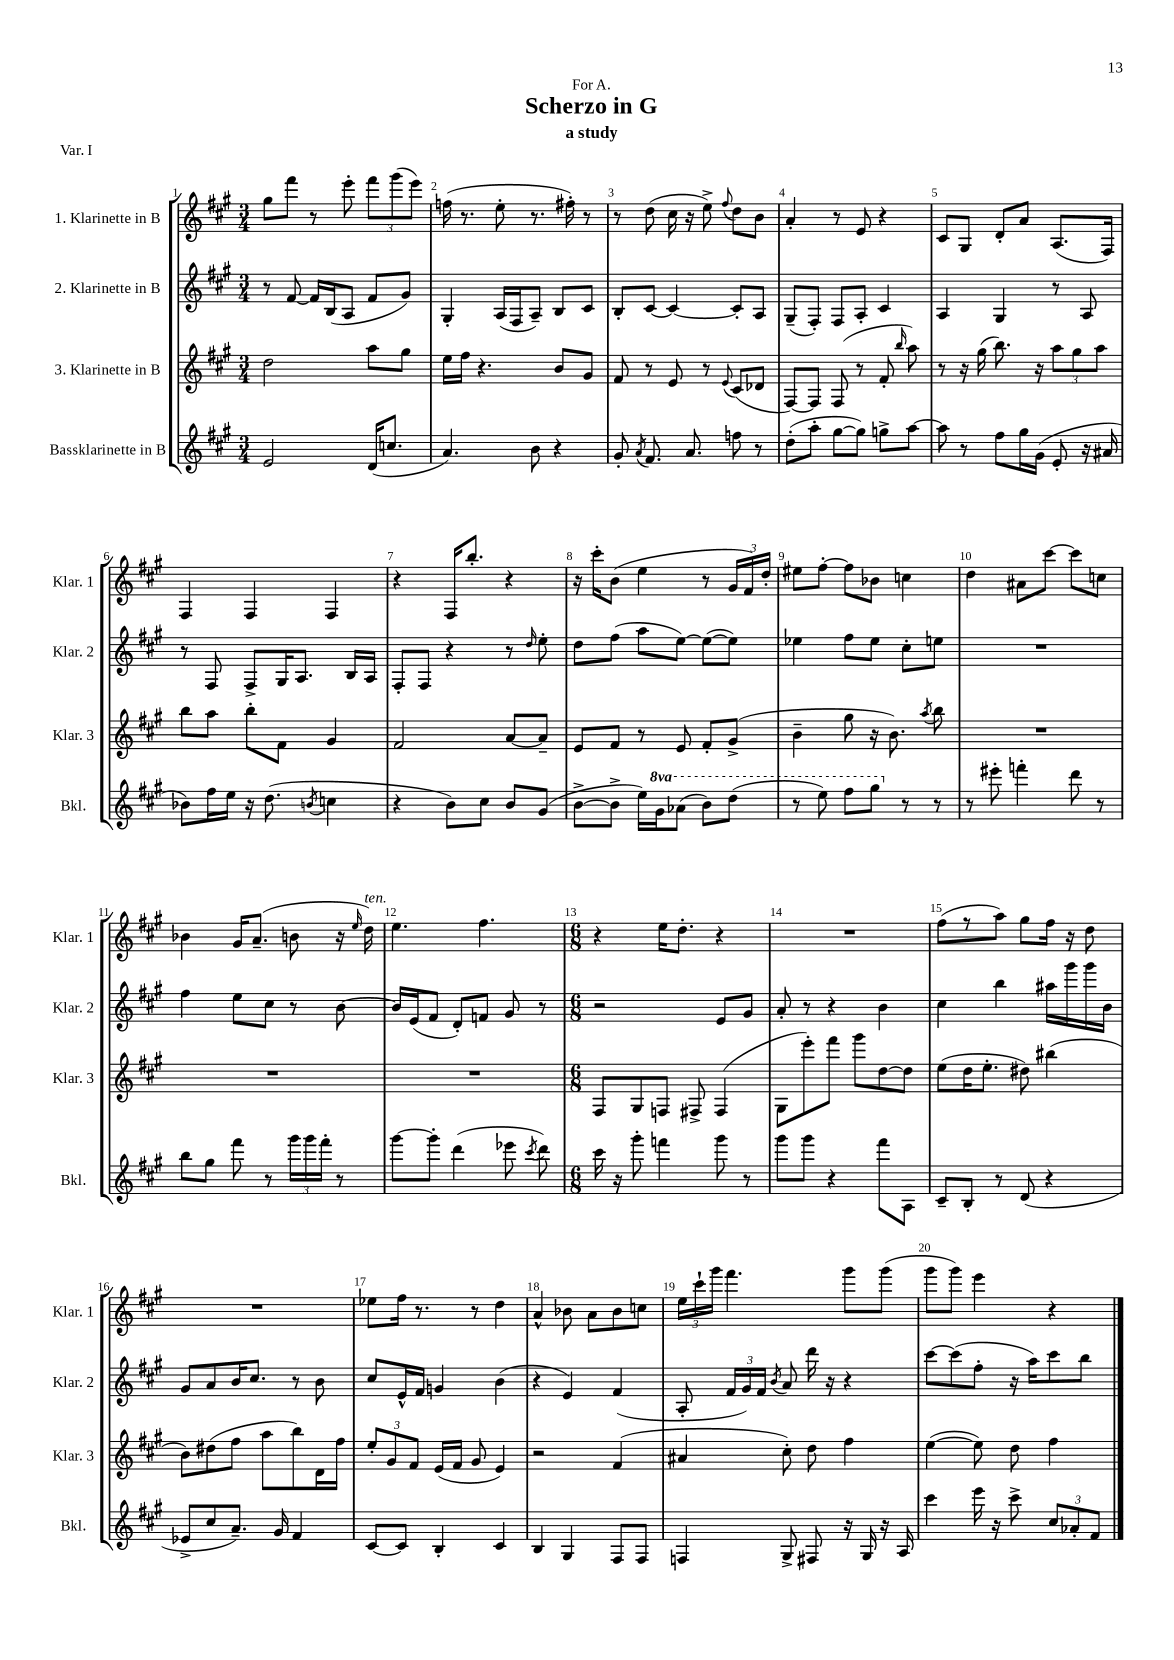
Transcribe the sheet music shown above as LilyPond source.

\header { title = "Scherzo in G" subtitle = "a study" dedication = "For A." piece = "Var. I" }
<<
\new StaffGroup <<
\new Staff = "s0" \with { instrumentName = "1. Klarinette in B" shortInstrumentName = "Klar. 1" } {
    \clef treble \key a \major \numericTimeSignature \time 3/4
    \autoBeamOff gis''8[ fis'''8] r8 e'''8-. \tuplet 3/2 { fis'''8[ gis'''8( e'''8]) } |
    f''16( r8. e''8-. r8. fis''16-.) r8 |
    r8 d''8( cis''16 r16 e''8->) \appoggiatura { fis''8 } d''8[ b'8] |
    a'4-. r8 e'8 r4 |
    cis'8[ gis8] d'8[-. a'8] a8.[( fis16]) |
    fis4 fis4 fis4 |
    r4 fis16[ b''8.]-. r4 |
    r16 cis'''16[-. b'8]( e''4 r8 \tuplet 3/2 { gis'16[ fis'16) d''16]-. } |
    eis''8[ fis''8]~-. fis''8[ bes'8] c''4 |
    d''4 ais'8[ cis'''8]~ cis'''8[ c''8] |
    bes'4 gis'16[ a'8.]--( b'8 r16 \grace { e''16 } d''16^\markup { \italic "ten." }) |
    e''4. fis''4. |
    \numericTimeSignature \time 6/8 r4 e''16[ d''8.]-. r4 |
    R2. |
    fis''8[( r8 a''8]) gis''8[ fis''16] r16 d''8 |
    R2. |
    ees''8[ fis''16] r8. r8 d''4 |
    a'4-^ bes'8 a'8[ bes'8 c''8] |
    \tuplet 3/2 { e''16[ cis'''16-! gis'''16] } fis'''4. gis'''8[ gis'''8]( |
    gis'''8[ gis'''8]) e'''4 r4 \bar "|." |
}
\new Staff = "s1" \with { instrumentName = "2. Klarinette in B" shortInstrumentName = "Klar. 2" } {
    \clef treble \key a \major \numericTimeSignature \time 3/4
    \autoBeamOff r8 fis'8~ fis'16[ b16( a8] fis'8[ gis'8]) |
    gis4-. a16[( fis16 a8]--) b8[ cis'8] |
    b8[-. cis'8]~ cis'4~ cis'8[-. a8] |
    gis8[--( fis8]-.) fis8[ a8]-. cis'4 |
    a4 gis4 r8 a8 |
    r8 fis8 fis8[-> gis16 a8.] b16[ a16] |
    fis8[-. fis8] r4 r8 \grace { d''16 } e''8-. |
    d''8[ fis''8]( a''8[ e''8]~) e''8[~( e''8]) |
    ees''4 fis''8[ ees''8] cis''8[-. e''8] |
    R2. |
    fis''4 e''8[ cis''8] r8 b'8~ |
    b'16[ e'16( fis'8] d'8[-.) f'8] gis'8 r8 |
    \numericTimeSignature \time 6/8 r2 e'8[ gis'8] |
    a'8-. r8 r4 b'4 |
    cis''4 b''4 ais''16[ gis'''16 gis'''16 b'16] |
    gis'8[ a'8 b'16 cis''8.] r8 b'8 |
    cis''8[ e'16-^ fis'16] g'4 b'4( |
    r4 e'4) fis'4( |
    a8-. \tuplet 3/2 { fis'16[ gis'16) fis'16] } \acciaccatura { b'8 } a'8 d'''16 r16 r4 |
    cis'''8[~ cis'''8( fis''8]-. r16 a''16[) cis'''8 b''8] \bar "|." |
}
\new Staff = "s2" \with { instrumentName = "3. Klarinette in B" shortInstrumentName = "Klar. 3" } {
    \clef treble \key a \major \numericTimeSignature \time 3/4
    \autoBeamOff d''2 a''8[ gis''8] |
    e''16[ fis''16] r4. b'8[ gis'8] |
    fis'8 r8 e'8 r8 \appoggiatura { e'8 } cis'8[( des'8] |
    fis8[~) fis8] fis8( r8 fis'8-. \grace { b''16 } a''8) |
    r8 r16 gis''16( b''8.) r16 \tuplet 3/2 { a''8[ gis''8 a''8] } |
    b''8[ a''8] b''8[-. fis'8] gis'4 |
    fis'2 a'8[~ a'8]-- |
    e'8[ fis'8] r8 e'8 fis'8[-. gis'8]->( |
    b'4-- gis''8 r16 b'8.) \acciaccatura { a''8 } b''8 |
    R2. |
    R2. |
    R2. |
    \numericTimeSignature \time 6/8 fis8[ gis8 f8] fis8-> fis4( |
    gis8[ e'''8-.) fis'''8] gis'''8[ d''8~ d''8] |
    e''8[( d''16 e''8.]-. dis''8) bis''4( |
    b'8[) dis''8( fis''8] a''8[ b''8) d'16 fis''16] |
    \tuplet 3/2 { e''8[-. gis'8 fis'8] } e'16[( fis'16] gis'8 e'4) |
    r2 fis'4( |
    ais'4 cis''8-.) d''8 fis''4 |
    e''4~( e''8) d''8 fis''4 \bar "|." |
}
\new Staff = "s3" \with { instrumentName = "Bassklarinette in B" shortInstrumentName = "Bkl." } {
    \clef treble \key a \major \numericTimeSignature \time 3/4 \set Staff.ottavationMarkups = #ottavation-simple-ordinals
    \autoBeamOff e'2 d'16[( c''8.] |
    a'4.) b'8 r4 |
    gis'8-. \acciaccatura { a'8 } fis'8. a'8. f''8 r8 |
    d''8[-.( a''8]-. gis''8[~ gis''8]) g''8[-> a''8]~ |
    a''8 r8 fis''8[ gis''16 gis'16]( e'8-. r16 ais'16 |
    bes'8[) fis''16 e''16] r16 d''8.( \acciaccatura { b'8 } c''4 |
    r4 b'8[) cis''8] b'8[ gis'8]( |
    b'8[~-> b'8]-> e''16[) \ottava #1 gis''16 aes''8]( b''8[) d'''8]( |
    r8 e'''8) fis'''8[ gis'''8] \ottava #0 r8 r8 |
    r8 eis'''8-. f'''4-. d'''8 r8 |
    b''8[ gis''8] fis'''8 r8 \tuplet 3/2 { gis'''16[ gis'''16 fis'''16]-. } r8 |
    gis'''8[~ gis'''8]-. d'''4( ees'''8 \acciaccatura { cis'''8 } d'''8) |
    \numericTimeSignature \time 6/8 cis'''16 r16 gis'''8-. f'''4 gis'''8 r8 |
    gis'''8[ gis'''8] r4 fis'''8[ a8] |
    cis'8[-- b8]-. r8 d'8( r4 |
    ees'8[-> cis''8 a'8.]--) gis'16 fis'4 |
    cis'8[~ cis'8] b4-. cis'4 |
    b4 gis4 fis8[ fis8] |
    f4 gis8-> fis8 r16 gis16 r16 a16 |
    cis'''4 e'''16 r16 cis'''8-> \tuplet 3/2 { cis''8[ aes'8-. fis'8] } \bar "|." |
}
>>
>>
\layout { \context { \Score \override BarNumber.break-visibility = ##(#f #t #t) barNumberVisibility = #all-bar-numbers-visible } }
